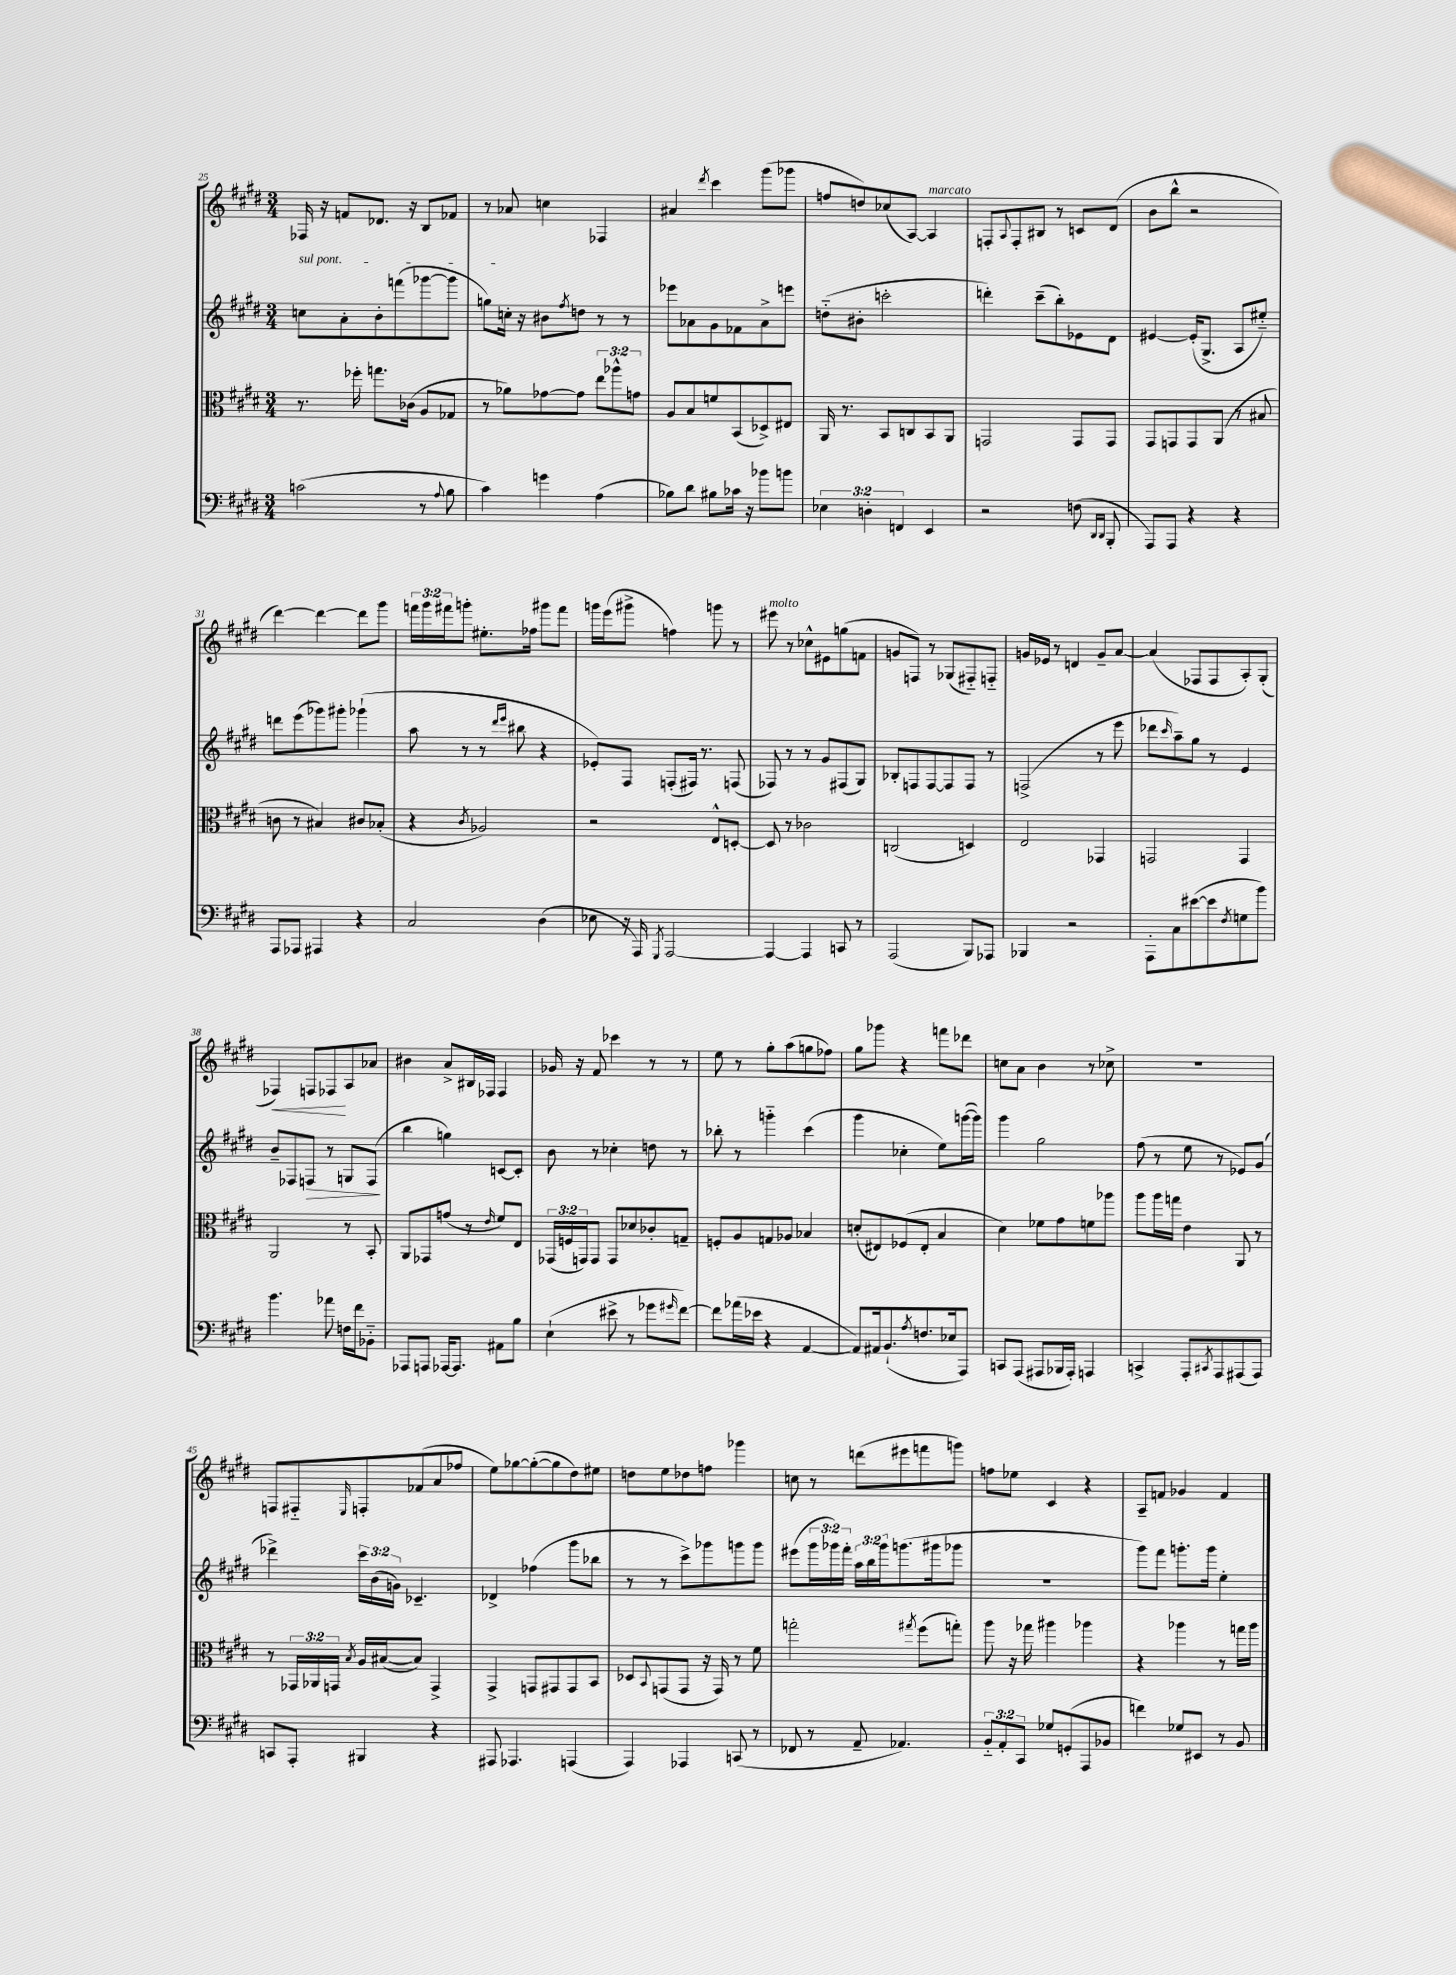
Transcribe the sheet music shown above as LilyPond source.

<<
\new StaffGroup <<
\new Staff = "s0" {
    \clef treble \key e \major \numericTimeSignature \time 3/4 \override Staff.TupletNumber.text = #tuplet-number::calc-fraction-text
    fes16 r16 f'8 des'8. r16 b8 fes'8 |
    r8 aes'8 c''4 fes4 |
    ais'4 \acciaccatura { dis'''8 } cis'''4 gis'''8( ges'''8 |
    f''8 d''8) ces''8( a8~) a4^\markup { \italic "marcato" } |
    f8-. \appoggiatura { a8 } f8-. bis8 r8 c'8 dis'8( |
    b'8 b''8-^ r2 |
    dis'''4~) dis'''4~ dis'''8 gis'''8 |
    \tuplet 3/2 { f'''16 gis'''16 fis'''16 } g'''8-. eis''8.-. fes''16 gis'''8 fis'''8 |
    g'''16 e'''16( gis'''8-> f''4) g'''8 r8 |
    eis'''8^\markup { \italic "molto" } r8 ces''8-^ eis'8 g''8( f'8 |
    g'8 f8) r8 ges8( fis8-_) f8-_ |
    g'16 ees'16 r8 d'4 g'8-- a'8~ |
    a'4( fes8 fes8 a8-.) gis8-.( |
    fes4\<) f8 fes8\! a8 aes'8 |
    bis'4 a'8-> bis16 fes16 fes4 |
    ges'16 r16 fis'8 ces'''4 r8 r8 |
    e''8 r8 gis''8-. a''8( g''8 fes''8) |
    gis''8 ges'''8 r4 f'''8 des'''8 |
    c''8 a'8 b'4 r8 ces''8-> |
    R2. |
    f8 fis8-_ \grace { e16 } f8-. fes'8( a'8 fes''8 |
    e''8) ges''8~ ges''8~-.( ges''8 dis''8) eis''8 |
    d''8 e''8 des''8 f''8 ges'''4 |
    c''8 r8 d'''8( eis'''8 f'''8 g'''8) |
    f''8 ees''8 cis'4 r4 |
    a8-- f'8 ges'4 f'4 \bar "|." |
}
\new Staff = "s1" {
    \clef treble \key e \major \numericTimeSignature \time 3/4 \override Staff.TupletNumber.text = #tuplet-number::calc-fraction-text
    \once \override TextSpanner.bound-details.left.text = \markup { \italic "sul pont." } c''8\startTextSpan a'8-. b'8-. f'''8( ges'''8~ ges'''8 |
    g''8) c''16-.\stopTextSpan r16 bis'8 \acciaccatura { fis''8 } d''8 r8 r8 |
    ees'''8 aes'8 gis'8 fes'8 aes'8-> e'''8 |
    d''8-_( bis'8-. c'''2-. |
    d'''4-.) cis'''8--( b''8-.) ees'8 dis'8 |
    eis'4~ eis'16-.( gis8.-> a8 eis''8-_) |
    d'''8 e'''8( ges'''8) gis'''8-. ges'''4-!( |
    a''8 r8 r8 \grace { dis'''16 e'''16 } bis''8 r4 |
    ees'8-.) fis8 f8-.( fis16) r8. f8( |
    fes8) r8 r8 gis'8 fis8( gis8) |
    bes8-. f8 f8~ f8 f8 r8 |
    f2->( r8 e'''8 |
    des'''8 \grace { cis'''16 } a''8--) gis''8 r8 e'4 |
    b'8-- fes8 f8\> r8 g8 f8\!( |
    b''4 g''4) c'8~ c'8-. |
    b'8 r8 ces''4-. d''8 r8 |
    bes''8-. r8 g'''4-_ cis'''4( |
    gis'''4 ces''4-. e''8) g'''16~( g'''16) |
    gis'''4 gis''2 |
    fis''8( r8 e''8 r8 ees'8) gis'8( |
    des'''4->) \tuplet 3/2 { cis'''16 b'16( g'16) } ces'4.-- |
    des'4-> fes''4( gis'''8 bes''8 |
    r8 r8 cis'''8->) ges'''8 g'''8 g'''8 |
    eis'''8( \tuplet 3/2 { gis'''16 ges'''16) fis'''16-. } \tuplet 3/2 { a''16 b''16 ges'''16 } g'''8.( gis'''16 ges'''8 |
    R2. |
    gis'''8) fis'''8 g'''8.-. g'''16 e''4-. \bar "|." |
}
\new Staff = "s2" {
    \clef alto \key e \major \numericTimeSignature \time 3/4 \override Staff.TupletNumber.text = #tuplet-number::calc-fraction-text
    r8. fes''16-. g''8. ces'16( a8 ges8 |
    r8 aes'8) ges'8~ ges'8 \tuplet 3/2 { e''8 aes''8-^ g'8 } |
    a8 b8 f'8 b,8( des8->) eis8 |
    a,16 r8. b,8 c8 b,8 a,8 |
    g,2 g,8 g,8 |
    gis,8 g,8 g,8 a,8( r8 bis8 |
    c'8 r8 bis4) cis'8 bes8-.( |
    r4 \acciaccatura { cis'8 } aes2) |
    r2 e8-^ d8~-. |
    d8 r8 ces'2 |
    c2( d4) |
    e2 ges,4 |
    g,2 g,4 |
    a,2 r8 b,8-. |
    a,8 ges,8 g'8( r8 \grace { e'16 } fis'8) e8 |
    \tuplet 3/2 { ges,16( f16 g,16) } g,8 g,8 des'8 ces'8-. g8-- |
    f8-. a8 g8 aes8 bes4 |
    d'8-.( eis8) fes8( eis8-. b4 |
    dis'4) fes'8 gis'8 f'8 aes''8 |
    a''8 a''16 g''16 e'4 a,8 r8 |
    r8 \tuplet 3/2 { ges,16 aes,16 g,16 } \acciaccatura { b8 } a16 bis16~( bis8) g,4-> |
    gis,4-> g,8 gis,8 gis,8 b,8 |
    des8 \appoggiatura { b,8 } g,8( g,8 r16 g,16) r8 fis'8 |
    g''2-. \acciaccatura { gis''8 } fis''8( g''8-.) |
    a''8 r16 ges''16 ais''4 aes''4 |
    r4 aes''4 r8 g''16 aes''16 \bar "|." |
}
\new Staff = "s3" {
    \clef bass \key e \major \numericTimeSignature \time 3/4 \override Staff.TupletNumber.text = #tuplet-number::calc-fraction-text
    c'2( r8 \appoggiatura { a8 } b8 |
    cis'4) g'4 a4( |
    bes8) dis'8 bis8 ces'16 r16 bes'8 b'8 |
    \tuplet 3/2 { ees4 d4-. f,4 } e,4 |
    r2 f8( \grace { dis,16 dis,16 } b,,8-. |
    a,,8) a,,8 r4 r4 |
    a,,8 aes,,8 ais,,4 r4 |
    cis2 dis4( |
    ees8 r16 a,,16) \acciaccatura { gis,,8 } a,,2~ |
    a,,4~ a,,4 c,8 r8 |
    a,,2( b,,8) aes,,8 |
    bes,,4 r2 |
    a,,8-. cis8 eis'8~( eis'8 \acciaccatura { fis8 } g8 b'8) |
    b'4. aes'8 f16 fis'16 bes,8-_ |
    aes,,8 a,,8 aes,,16~ aes,,8. ais,8 b8 |
    e4-!( eis'8-> r8 ges'8 \grace { gis'16 } fis'8~) |
    fis'8 aes'16( ees'16 r4 a,4~ |
    a,8) ais,16 b,8.-!( \acciaccatura { a8 } f8. ees16 a,,8) |
    c,8 a,,8( ais,,8 bes,,16 ais,,16-.) a,,4 |
    c,4-> a,,8-. \acciaccatura { cis,8 } a,,8 ais,,8( ais,,8) |
    c,8 a,,8-. bis,,4 r4 |
    ais,,8 aes,,4. a,,4( |
    a,,4) aes,,4 c,8( r8 |
    fes,8 r8 a,8-- aes,4.) |
    \tuplet 3/2 { b,8-_ a,8-. cis,8 } ges8 g,8-.( a,,8 bes,8 |
    f'4) ges8 eis,8 r8 b,8 \bar "|." |
}
>>
>>
\layout { \context { \Score currentBarNumber = #25 } }
